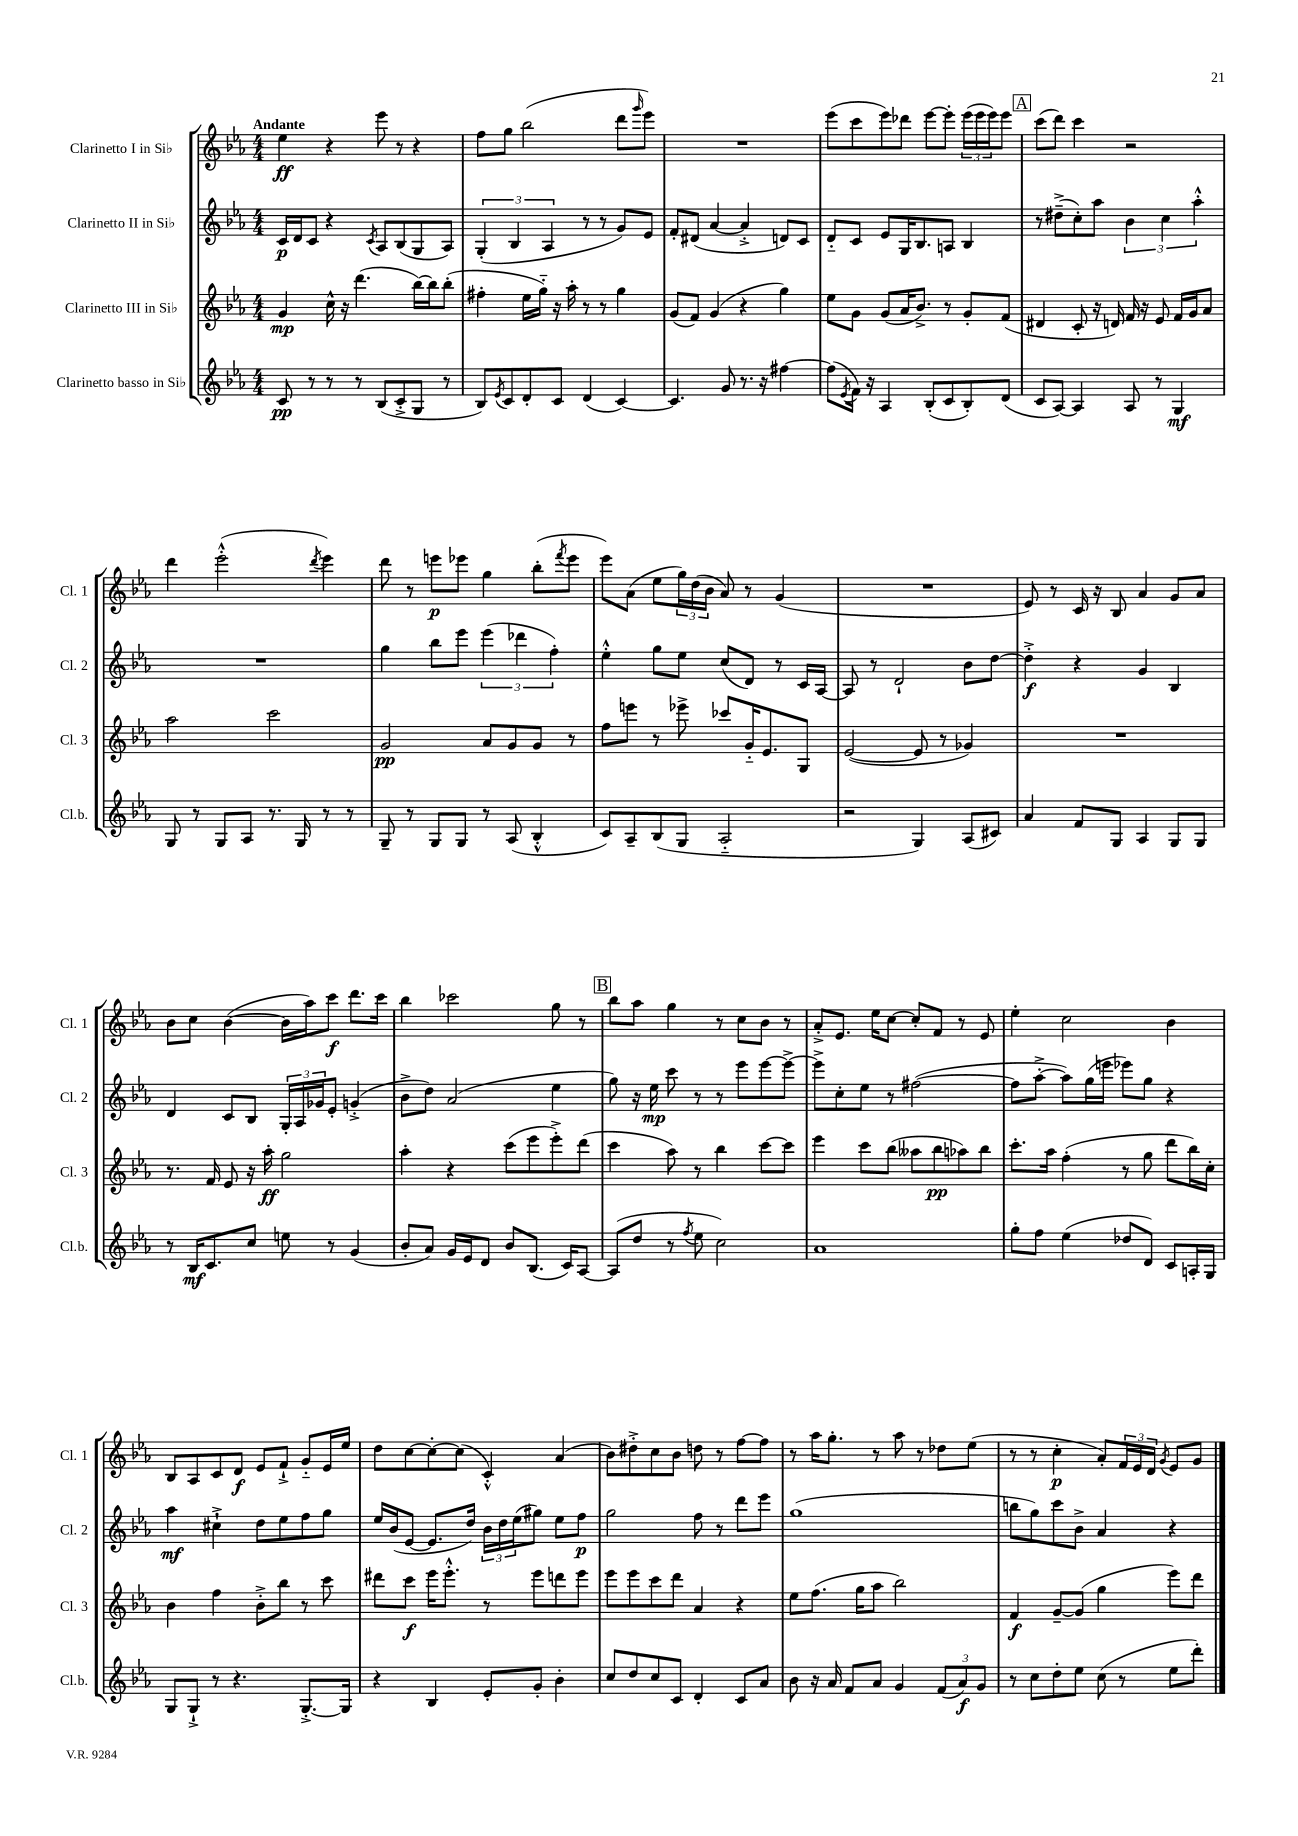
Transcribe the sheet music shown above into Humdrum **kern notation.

**kern	**kern	**kern	**kern
*staff4	*staff3	*staff2	*staff1
*clefG2	*clefG2	*clefG2	*clefG2
*k[b-e-a-]	*k[b-e-a-]	*k[b-e-a-]	*k[b-e-a-]
*M4/4	*M4/4	*M4/4	*M4/4
8c/	4g/	16c/LL	4ee-\
.	.	16d/J	.
8r	.	8c/J	.
8r	16cc^^\	4r	4r
.	16r	.	.
8r	(4.ddd\	.	.
.	.	8qc/	.
(8B-/L	.	8A-/L	8eee-\
8c'^/	.	(8B-/	8r
8G/J	[16bb-\LL)	8G/	4r
.	16bb-\]J	.	.
8r	(8bb-'\J	8A-/J)	.
=	=	=	=
8B-/L)	4ff#'\	(6G'/	8ff\L
8qe-/	.	.	.
8c/	.	.	8gg\J
.	.	6B-/	.
8d'/	16ee-\LL	.	(2bb-\
.	16gg'~\JJ)	.	.
.	.	6A-/	.
8c/J	16r	.	.
.	16aa-'\	.	.
(4d/	8r	8r	.
.	8r	8r	.
[4c/)	4gg\	8g/L)	8ddd\L
.	.	.	16qqggg/
.	.	8e-/J	8eee-\J)
=	=	=	=
4.c/]	(8g/L	8f'/L	1r
.	8f/J)	(8d#/J	.
.	(4g/	[4a-/	.
8g/	.	.	.
8.r	4r	4a-'^/]	.
16r	.	.	.
[4ff#\	4gg\)	8d/L)	.
.	.	8c/J	.
=	=	=	=
(8ff#\]L	8ee-\L	8d'~/L	(8eee-\L
8qe-/	.	.	.
16f\Jk)	8g\J	8c/J	8ccc\
16r	.	.	.
4A-/	(8g/L	8e-/L	8eee-\)
.	16a-/K	16G/K	8ddd-\J
.	8.b-^/J)	8.B-/	.
(8B-'/L	.	.	[8eee-\L
8c/	8r	8A/J	8eee-'\]J
8B-'/)	8g'/L	4B-/	(24eee-\LL
.	.	.	24eee-\
.	.	.	24eee-\J)
(8d/J	(8f/J	.	8eee-\J
=	=	=	=
8c/L	4d#/	8r	(8ccc\L
[8A-/J)	.	(8dd#~^\L	8ddd\J)
4A-/]	8c'/	8cc'\)	4ccc\
.	16r	8aa-\J	.
.	16d/)	.	.
8A-/	16f/	6b-\	2r
.	16r	.	.
8r	8e-/	.	.
.	.	6cc\	.
4G/	16f/LL	.	.
.	16g/J	.	.
.	.	6aa-'^^\	.
.	8a-/J	.	.
=	=	=	=
8G/	2aa-\	1r	4ddd\
8r	.	.	.
8G/L	.	.	(2eee-'^^\
8A-/J	.	.	.
8.r	2ccc\	.	.
16G/	.	.	.
.	.	.	8qddd/
8r	.	.	4eee-\)
8r	.	.	.
=	=	=	=
8G~/	2g/	4gg\	8ddd\
8r	.	.	8r
8G/L	.	8bb-\L	8eee\L
8G/J	.	8eee-\J	8eee-\J
8r	8a-/L	(6eee-\	4gg\
(8A-/	8g/	.	.
.	.	6ddd-\	.
4B-'^^/	8g/J	.	(8bb-'\L
.	.	6ff'\)	.
.	.	.	8qfff/
.	8r	.	8eee-\J
=	=	=	=
8c/L)	8ff\L	4ee-'^^\	8eee-\L)
8A-~/	8eee\J	.	(8a-\J
(8B-/	8r	8gg\L	8ee-\L
8G/J	8eee-^\	8ee-\J	24gg\L)
.	.	.	(24dd\
.	.	.	24b-\JJ
2A-'~/	8ccc-/L	(8cc/L	8a-/)
.	16g'~/K	8d/J)	8r
.	8.e-/	.	.
.	.	8r	(4g/
.	8G/J	16c/LL	.
.	.	[16A-/JJ	.
=	=	=	=
2r	([2e-/	8A-/]	1r
.	.	8r	.
.	.	2d`/	.
4G/)	8e-/]	.	.
.	8r	.	.
(8A-/L	4g-/)	8b-\L	.
8c#/J)	.	[8dd\J	.
=	=	=	=
4a-/	1r	4dd'^\]	8e-/)
.	.	.	8r
8f/L	.	4r	16c/
.	.	.	16r
8G/J	.	.	8B-/
4A-/	.	4g/	4a-/
8G/L	.	4B-/	8g/L
8G/J	.	.	8a-/J
=	=	=	=
8r	8.r	4d/	8b-\L
16B-/LK	.	.	8cc\J
8.c/	16f/	.	.
.	8e-/	8c/L	([4b-\
8cc/J	16r	8B-/J	.
.	16aa-'\	.	.
8ee\	2gg\	24G'/LL	16b-\]LL
.	.	24A-/	.
.	.	.	16aa-\J)
.	.	24g-/J	.
8r	.	8e-'/J	8ccc\J
(4g/	.	(4g'^/	8.ddd\L
.	.	.	16ccc\Jk
=	=	=	=
8b-'/L	4aa-'\	8b-^\L	4bb-\
8a-/J)	.	8dd\J)	.
16g/LL	4r	(2a-/	2ccc-\
16e-/J	.	.	.
8d/J	.	.	.
8b-/L	(8ccc\L	.	.
(8.B-/J	8eee-\	.	.
.	8eee-'^\)	4ee-\	8gg\
16c/LK)	.	.	.
[8A-/J	(8ddd\J	.	8r
=	=	=	=
(8A-/]L	4ccc\	8gg\)	8bb-\L
8dd/J	.	16r	8aa-\J
.	.	16ee-\	.
8r	8aa-\)	8ccc\	4gg\
8qff/	.	.	.
8ee-\	8r	8r	.
2cc\)	4bb-\	8r	8r
.	.	8eee-\L	8cc\L
.	[8ccc\L	[8eee-\	8b-\J
.	8ccc\]J	8eee-^\_J	8r
=	=	=	=
1a-	4eee-\	8eee-^\]L	8a-'^/L
.	.	8cc'\	8.e-/J
.	8ccc\L	8ee-\J	.
.	.	.	16ee-\LK
.	(8bb-\J	8r	[8cc\J
.	8aa--\L	([2ff#\	8cc'/]L
.	8bb-\	.	8f/J
.	8aa-\)	.	8r
.	8bb-\J	.	8e-/
=	=	=	=
8gg'\L	8.ccc'\L	8ff#\]L	4ee-'\
8ff\J	.	[8aa-'^\J	.
.	16aa-\Jk	.	.
(4ee-\	(4ff'\	8aa-\]L)	2cc\
.	.	(16gg\L	.
.	.	16eee\JJ	.
8dd-/L	8r	8eee-\L)	.
8d/J)	8gg\	8gg\J	.
8c/L	8ddd\L	4r	4b-\
16A'/L	16bb-\L)	.	.
16G/JJ	16cc'\JJ	.	.
=	=	=	=
8G/L	4b-\	4aa-\	8B-/L
8G`^/J	.	.	8A-/
8r	4ff\	4cc#`^\	8c/
4.r	.	.	8d/J
.	8b-'^\L	8dd\L	8e-/L
.	8bb-\J	8ee-\	8f`^/J
[8.G'^/L	8r	8ff\	8g'~/L
.	8ccc\	8gg\J	16e-/L
16G/]Jk	.	.	16ee-/JJ
=	=	=	=
4r	8ddd#\L	16ee-/LL	8dd\L
.	.	(16b-/J	.
.	8ccc\J	[8e-/J	[8cc\
4B-/	16eee-\LK	8.e-/]L	8cc'\_
.	8.eee-'^^\J	.	.
.	.	.	(8cc\]J
.	.	16dd/Jk)	.
8e-'/L	8r	24b-\LL	4c'^^/)
.	.	24dd\	.
.	.	(24ee-\J	.
8g'/J	8eee-\L	8gg#\J)	.
4b-'\	8ddd\	8ee-\L	(4a-/
.	8eee-\J	8ff\J	.
=	=	=	=
8cc/L	8eee-\L	2gg\	8b-\L)
8dd/	8eee-\	.	8dd#'^\
8cc/	8ccc\	.	8cc\
8c/J	8ddd\J	.	8b-\J
4d'/	4a-/	8ff\	8dd\
.	.	8r	8r
8c/L	4r	8ddd\L	[8ff\L
8a-/J	.	8eee-\J	8ff\]J
=	=	=	=
8b-\	8ee-\L	(1gg	8r
16r	(8.ff\J	.	16aa-\LK
16a-/	.	.	8.gg'\J
8f/L	.	.	.
.	16gg\LK	.	.
8a-/J	8aa-\J	.	8r
4g/	2bb-\)	.	8aa-\
.	.	.	8r
(12f/L	.	.	8dd-\L
12a-/)	.	.	.
.	.	.	(8ee-\J
12g/J	.	.	.
=	=	=	=
8r	4f/	8bb\L	8r
8cc\L	.	8gg\)	8r
8dd'\	[8g~/L	8ccc\	4cc'\
8ee-\J	(8g/]J	8b-^\J	.
(8cc\	4gg\	4a-/	8a-'/L)
8r	.	.	24f/L
.	.	.	24e-/
.	.	.	24d/JJ
.	.	.	8qg/
8ee-\L	8eee-\L)	4r	8e-/L
8ddd'\J)	8ddd\J	.	8g/J
==	==	==	==
*-	*-	*-	*-
